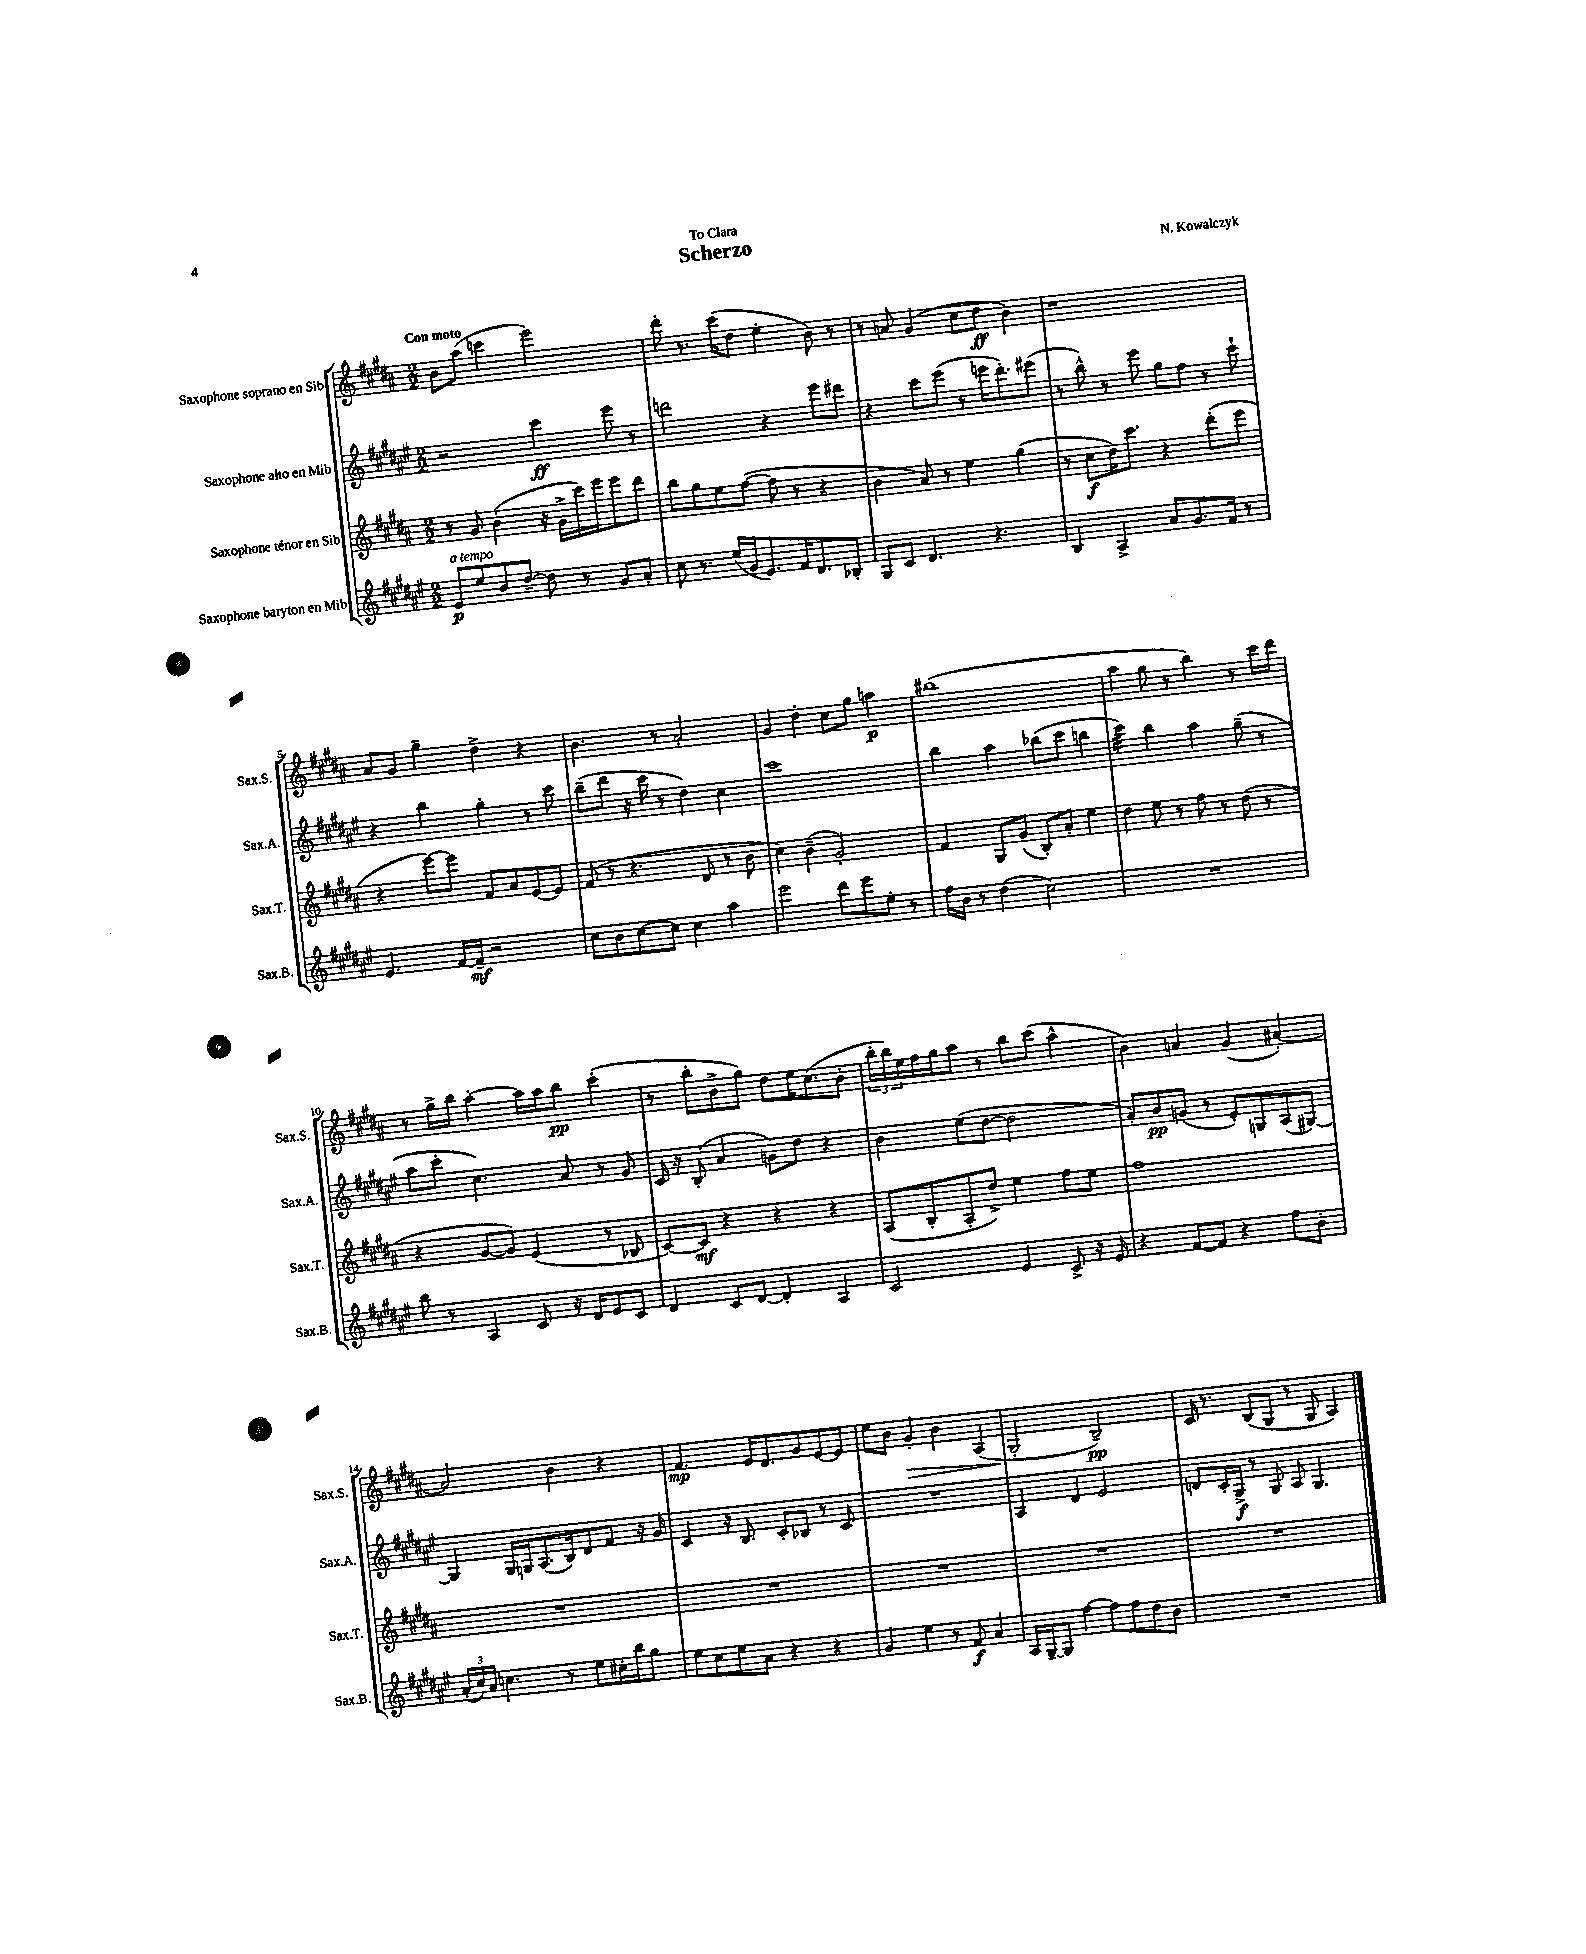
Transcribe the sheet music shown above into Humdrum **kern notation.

**kern	**kern	**kern	**kern
*staff4	*staff3	*staff2	*staff1
*clefG2	*clefG2	*clefG2	*clefG2
*k[f#c#g#d#a#e#]	*k[f#c#g#d#a#]	*k[f#c#g#d#a#e#]	*k[f#c#g#d#a#]
*M2/2	*M2/2	*M2/2	*M2/2
8e#	8r	2r	8b
8ee#	8g#	.	(8aa#
8b	(4b'	.	4ccc
[8dd#~	.	.	.
8dd#]	16r	4ccc#	2eee)
.	16g#^	.	.
8r	16ccc#)	.	.
.	16eee	.	.
8g#	8eee	8eee#	.
8a#'	8ddd#	8r	.
=	=	=	=
8cc#	8bb	2ddd	8ddd#'
8.r	8gg#	.	8.r
.	8ee	.	.
(16ee#	.	.	(16ccc#
16g#	([8ff#	.	8dd#
8.e#)	.	.	.
.	8ff#]	4r	4ee'
16f#	8r	.	.
8.d#	.	.	.
.	4r	8eee#	8b)
8B-'	.	8ddd#	8r
=	=	=	=
8G#	4b	4r	8r
8c#	.	.	8a
4.d#	8a#)	8ccc#	(4g#
.	8r	(8eee#	.
.	4ee	8r	8cc#
4.r	.	16eee	8dd#
.	.	8.ddd#')	.
.	(4gg#	.	4b)
.	.	(8eee#	.
=	=	=	=
4B	8r	8r	1r
.	8cc#	8bb^^)	.
4A#^	16dd#)	8r	.
.	8.ccc#	.	.
.	.	8eee#	.
8a#	4r	8gg#	.
8.g#	.	8ff#	.
.	(8ddd#'	8r	.
16f#	.	.	.
8r	8eee	8ccc#`	.
=	=	=	=
4.e#	4r	4r	8a#
.	.	.	8g#
.	[8eee)	4bb	4gg#~
[16f#	8eee]	.	.
16f#~]	.	.	.
2r	8f#	4gg#'	4dd#^
.	8a#	.	.
.	[8e	8r	4r
.	8e]	8ccc#	.
=	=	=	=
8cc#	(8f#	(8bb~	4.b
8b	8r	8ddd#	.
[8cc#	4.r	16r	.
.	.	16ccc#	.
8cc#]	.	8r	8r
4cc#	.	4dd#)	2a#'
.	8d#	.	.
4aa#	8r	4cc#	.
.	8b	.	.
=	=	=	=
2eee#	4cc#)	1ccc#	4g#
.	(4b~	.	4dd#'
8ddd#	2g#')	.	8cc#
8eee#	.	.	8gg#
8ee#'	.	.	4aa
8r	.	.	.
=	=	=	=
16ff#	4f#	4bb	(1bb#
16b	.	.	.
8r	.	.	.
(4dd#	8G#	4aa#	.
.	(8g#	.	.
2cc#)	8B')	(8bb-	.
.	8a#'	8ccc#	.
.	4ee	4bb	.
=	=	=	=
1r	4dd#	4ccc#)	4aa#
.	8ee	4bb	8gg#
.	8r	.	8r
.	8ff#	4aa#	4bb)
.	8r	.	.
.	(8dd#	(8gg#~	8r
.	8r	8r	16ccc#
.	.	.	16ddd#
=	=	=	=
8bb	4r	8aa#	8r
8r	.	8ccc#'	16gg#^
.	.	.	16bb
4A#	[8g#	4.cc#)	[4aa#'
.	8g#])	.	.
8c#	(4e	.	16aa#]
.	.	.	16aa#
16r	.	8a#	8bb
16d#	.	.	.
8e#	8r	8r	(4ccc#'
8c#	8B-	8g#	.
=	=	=	=
4d#	[8c#)	16c#	8r
.	.	16r	.
.	8c#]	(8B'	8bb'
8c#	4r	4a#	8b^
[8d#	.	.	8gg#)
4d#']	4r	8g)	8dd#
.	.	8dd#	16ee
.	.	.	(8.cc#
4A#	4r	4r	.
.	.	.	8b'
=	=	=	=
2c#	(8A#	4b	24bb'
.	.	.	24bb)
.	.	.	24ee
.	8B'	.	16ff#
.	.	.	16gg#
.	8A#'	(8ee#	8aa#
.	8dd#^)	[8dd#	8r
4e#	4ee	2dd#]	8bb
.	.	.	(8ccc#
8c#^	8ff#	.	4aa#^^
16r	8ee	.	.
16e#	.	.	.
=	=	=	=
4r	1ff#	8a#')	4b)
.	.	8b	.
[8f#	.	(8g	4a
8f#]	.	8r	.
4r	.	8e#')	(4g#
.	.	8G	.
8ff#	.	(8A#	[4a#')
8b'	.	[8G#)	.
=	=	=	=
(24a#'	1r	4G#]	2a#]
24cc#)	.	.	.
24a#	.	.	.
4.cc	.	.	.
.	.	16G#	.
.	.	16G	.
.	.	(8.A#	.
8r	.	.	4b
.	.	16B)	.
8ee#	.	8d#	.
16cc#'	.	8f#	4r
16bb	.	.	.
8gg#	.	16r	.
.	.	16g#	.
=	=	=	=
8ee#	1r	4c#	4.f#
8cc#	.	.	.
8ee#	.	16r	.
.	.	8.B	.
8a#	.	.	16e
.	.	.	8.d#
4r	.	8c#'	.
.	.	8B-	8g#
4r	.	8r	[8e
.	.	8c#	8e]
=	=	=	=
4g#	1r	1r	8ee
.	.	.	8b
4ee#	.	.	4g#'
8r	.	.	4b
8f#	.	.	.
4a#	.	.	(4A#
=	=	=	=
16A#	1r	4A#	2G#'
[16G#~	.	.	.
8G#]	.	.	.
[4ff#	.	4d#	.
8ff#]	.	2e#	2B~)
8ff#	.	.	.
8dd#	.	.	.
8b	.	.	.
=	=	=	=
1r	1r	8d	16c#
.	.	.	8.r
.	.	16c#'	.
.	.	16G#^	.
.	.	8r	(8B
.	.	8G#	8G#
.	.	8A#	8r
.	.	4.G#	8G#
.	.	.	4A#)
==	==	==	==
*-	*-	*-	*-
